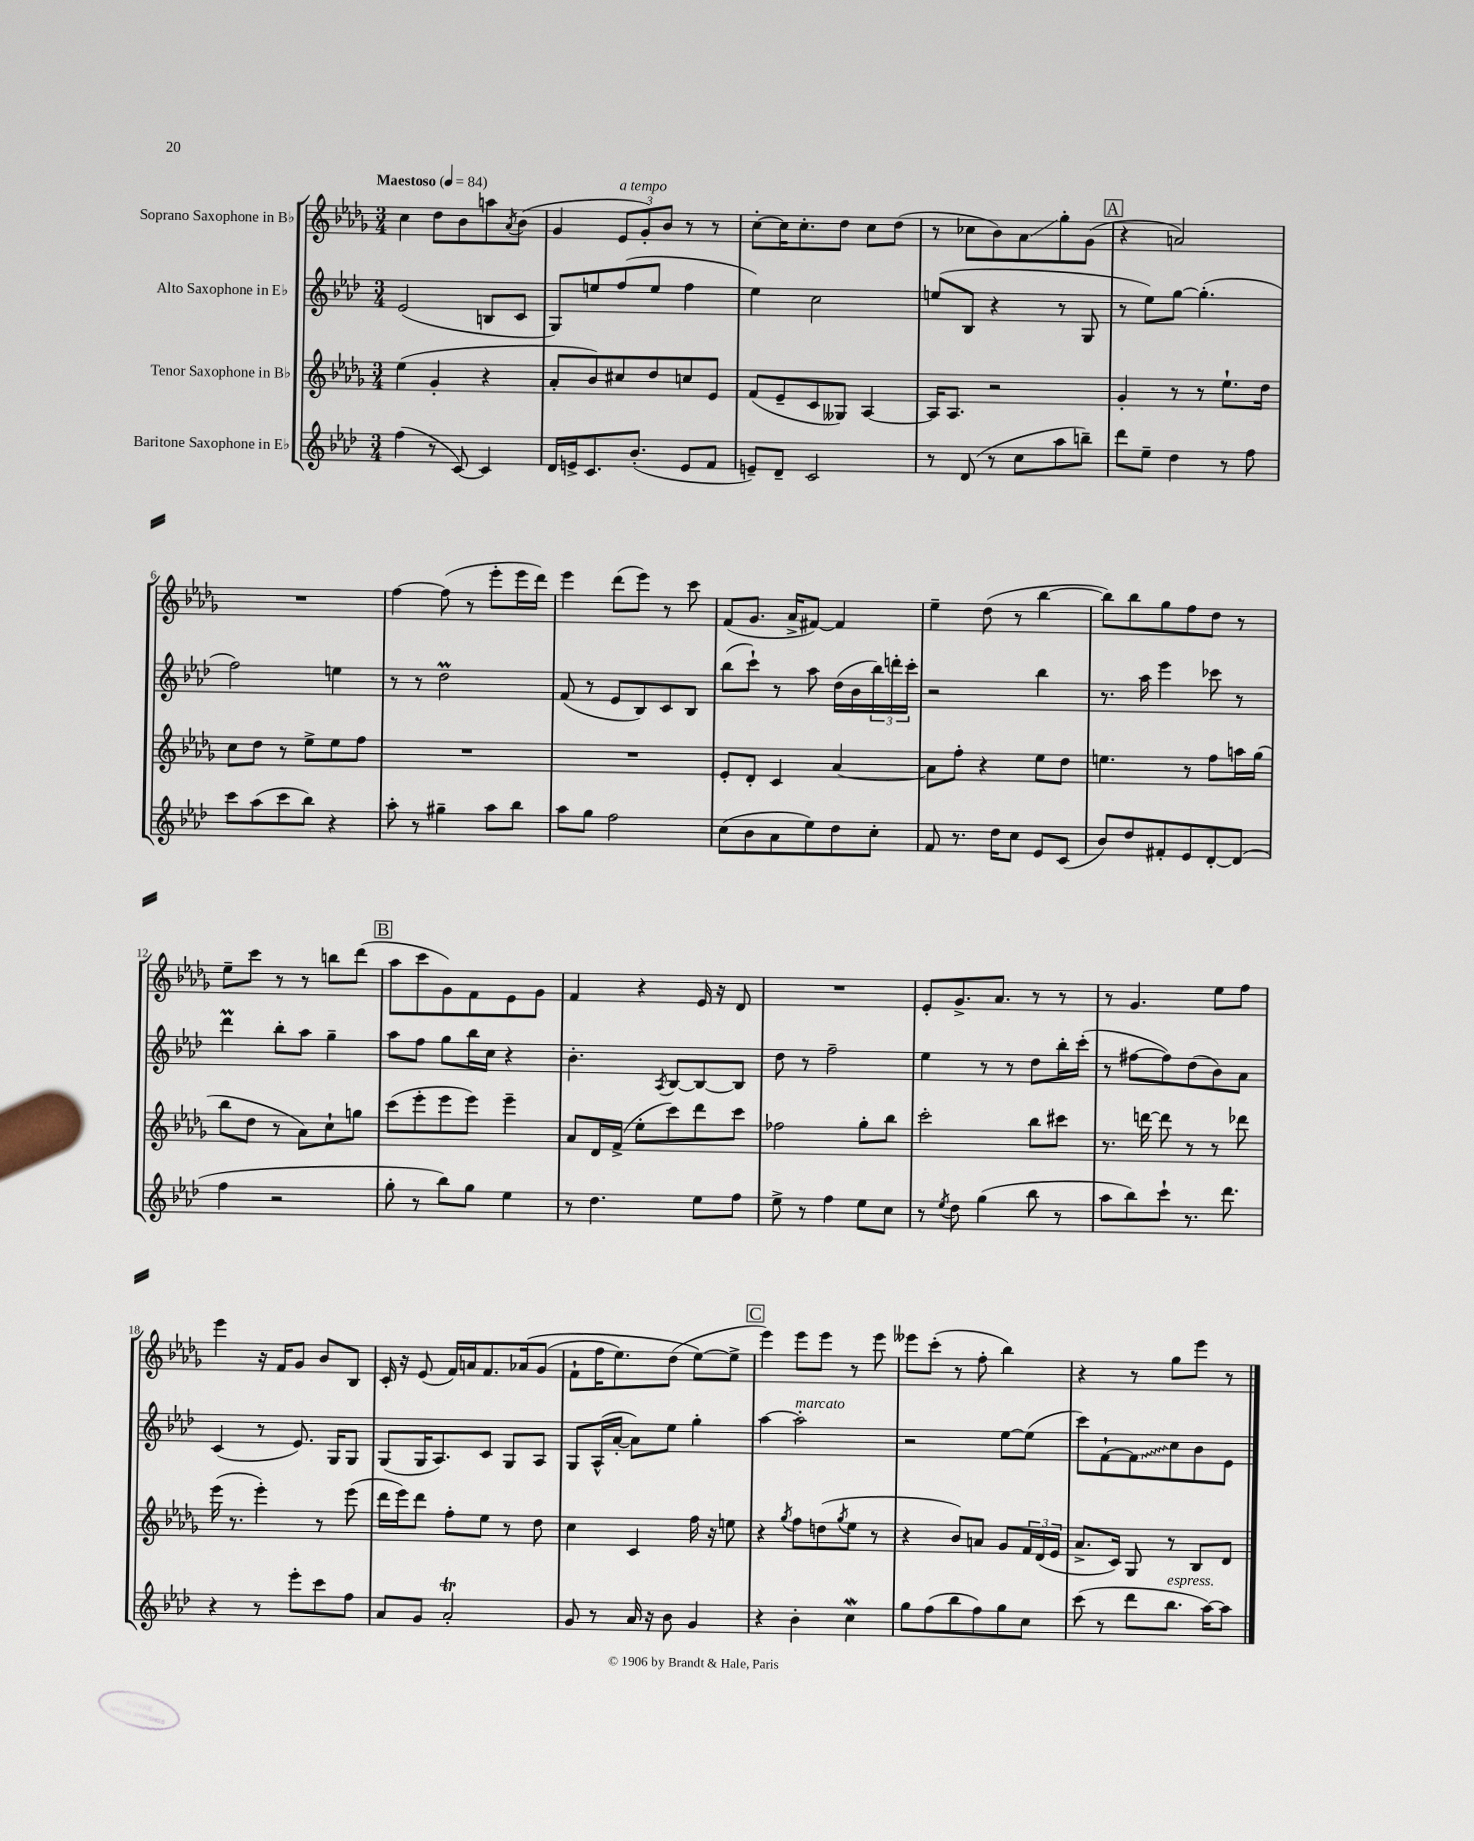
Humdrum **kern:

**kern	**kern	**kern	**kern
*staff4	*staff3	*staff2	*staff1
*clefG2	*clefG2	*clefG2	*clefG2
*k[b-e-a-d-]	*k[b-e-a-d-g-]	*k[b-e-a-d-]	*k[b-e-a-d-g-]
*M3/4	*M3/4	*M3/4	*M3/4
*MM84	*MM84	*MM84	*MM84
(4ff\	(4ee-\	(2e-/	4cc\
8r	4g-'/	.	8dd-\L
[8c/)	.	.	8b-\
4c/]	4r	8B/L	8aa\
.	.	.	8qa-/
.	.	8c/J	(8b-\J
=	=	=	=
16d-/LL	8a-'/L	8G/L)	4g-/
16e^/J	.	.	.
8.c/	8b-/)	8ee/	.
.	8cc#/	(8ff/	12e-/L
(8.b-'/J	.	.	.
.	.	.	12g-'/)
.	8dd-/	8ee/J	.
.	.	.	12b-/J
8e/L	8cc/	4ff\	8r
8f/J	8e-/J	.	8r
=	=	=	=
8e~/L)	(8f/L	4ee-\)	[8cc'\L
8d-~/J	8e-~/	.	16cc\]K
.	.	.	8.cc'\
2c/	8c/	2cc\	.
.	8G--/J)	.	8dd-\J
.	[4A-/	.	8cc\L
.	.	.	(8dd-\J
=	=	=	=
8r	16A-/]LK	(8ee/L	8r
.	8.A-/J	.	.
(8d-/	.	8B-/J	8cc-\L
8r	2r	4r	8b-\)
8cc\L	.	.	8a-\
8aa-\	.	8r	8gg-'\
8bb~\J)	.	8G/	(8g-\J
=	=	=	=
8ddd-\L	4g-'/	8r	4r
8ee-~\J	.	8ee-\L)	.
4dd-\	8r	[8gg\J	2a/)
.	8r	(4.gg'\]	.
8r	8.ee-`\L	.	.
8ff\	.	.	.
.	16dd-\Jk	.	.
=	=	=	=
8ccc\L	8cc\L	2ff\)	2.r
(8aa-\	8dd-\J	.	.
8ccc\	8r	.	.
8bb-\J)	8ee-^\L	.	.
4r	8ee-\	4ee\	.
.	8ff\J	.	.
=	=	=	=
8aa-'\	2.r	8r	[4ff\
8r	.	8r	.
4gg#~\	.	2dd-\	(8ff\]
.	.	.	8r
8aa-\L	.	.	8eee-'\L
8bb-\J	.	.	16eee-\L
.	.	.	16ddd-\JJ)
=	=	=	=
8aa-\L	2.r	(8f/	4eee-\
8gg\J	.	8r	.
2ff\	.	8e-/L	(8ddd-\L
.	.	8B-/)	8eee-\J)
.	.	8c/	8r
.	.	8B-/J	8ccc\
=	=	=	=
(8cc\L	8e-'/L	(8bb-\L	(8f/L
8b-\	8d-'/J	8ccc`\J)	8.g-/J
8a-\	4c/	8r	.
.	.	.	16a-^/LK
8ee-\)	.	8aa-\	[8f#/J)
8dd-\	[4a-/	(16dd-\LL	4f#/]
.	.	16b-\	.
8cc'\J	.	24bb-\)	.
.	.	24ddd'\	.
.	.	24ccc'\JJ	.
=	=	=	=
8f/	8a-\]L	2r	4ee-~\
8.r	8ff'\J	.	.
.	4r	.	(8dd-\
16dd-\LK	.	.	.
8cc\J	.	.	8r
8e-/L	8ee-\L	4bb-\	[4bb-\
(8c/J	8dd-\J	.	.
=	=	=	=
8b-/L)	4.ee\	8.r	8bb-\]L)
8dd-/	.	.	8bb-\
.	.	16aa-\	.
8f#'/	.	4eee-\	8gg-\
8e-/	8r	.	8ff\
[8d-'/	8ff\L	8ccc-\	8dd-\J
(8d-/]J	16aa\L	8r	8r
.	(16gg-\JJ	.	.
=	=	=	=
4ff\	8bb-\L	4ddd-\	8ee-~\L
.	8dd-\J	.	8ccc\J
2r	8r	8bb-'\L	8r
.	8a-\L)	8aa-\J	8r
.	8cc`\	4gg~\	8bb\L
.	8gg\J	.	(8ddd-\J
=	=	=	=
8gg'\	(8ccc\L	8aa-\L	8aa-\L
8r	8eee-'\	8ff\J	8ccc\
8bb-\L)	8eee-\	8gg\L	8g-\)
8gg\J	8eee-\J)	16bb-\L	8f\
.	.	16cc\JJ	.
4ee-\	4eee-~\	4r	8e-\
.	.	.	8g-\J
=	=	=	=
8r	8a-/L	4.b-'\	4f/
4.dd-\	16d-/L	.	.
.	(16f^/JJ	.	.
.	8ee-'\L	.	4r
.	.	8qA-/	.
.	8ccc\)	[8B-/L	.
8ee-\L	8ddd-\	8B-/_	16e-/
.	.	.	16r
8ff\J	8ccc\J	8B-/]J	8d-/
=	=	=	=
8ee-^\	2ff-\	8dd-\	2.r
8r	.	8r	.
4ff\	.	2ff~\	.
8ee-\L	8gg-'\L	.	.
8cc\J	8bb-\J	.	.
=	=	=	=
8r	2ccc'\	4ee-\	8e-'/L
8qee-/	.	.	.
8dd-\	.	.	8.g-^/
(4gg\	.	8r	.
.	.	.	8.a-/J
.	.	8r	.
8bb-\	8bb-\L	8dd-\L	8r
8r	8ccc#\J	16bb-'\L	8r
.	.	(16ccc'\JJ	.
=	=	=	=
8aa-\L	8.r	8r	8r
8bb-\)	.	[8ff#\L	4.g-/
.	[16ddd\	.	.
8ccc`\J	8ddd\]	8ff#\])	.
8.r	8r	(8dd-\	.
.	8r	8b-\)	8ee-\L
8.ddd-\	.	.	.
.	8ddd-\	8a-\J	8ff\J
=	=	=	=
4r	(16eee-\	(4c/	4eee-\
.	8.r	.	.
8r	4eee-'\)	8r	16r
.	.	.	16f/LK
8eee-'\L	.	8.e-/)	8g-/J
8ccc\	8r	.	8b-/L
.	.	16G/LK	.
8ff\J	(8eee-\	8G/J	8B-/J
=	=	=	=
8a-/L	16ddd-\LL	(8G/L	16c'/
.	16eee-\J)	.	16r
8g/J	8ddd-\J	16G/K	(8e-/
.	.	8.A-/)	.
2a-'/	8ff'\L	.	16f/LL)
.	.	.	16a/J
.	8ee-\J	8c/J	8.f/
.	8r	8G/L	.
.	.	.	&(16a-/k
.	8dd-\	8A-/J	(8g-/J
=	=	=	=
8g/	4cc\	8G/L	8f`\L
8r	.	(16A-^^/L	16ff\K
.	.	[16a-'/JJ	8.ee-\)
16a-/	4c/	8a-\]L)	.
16r	.	.	.
8b-\	.	8ee-\J	(8dd-\J
4g/	16ff\	4gg'\	[8ee-\L&)
.	16r	.	.
.	8ee\	.	8ee-^\]J
=	=	=	=
4r	4r	[4aa-\	4eee-\)
.	8qgg-/	.	.
4b-'\	8ff\L	2aa-'\]	8eee-\L
.	(8dd\	.	8eee-\J
.	8qgg-/	.	.
4cc\	8ee-\J	.	8r
.	8r	.	8eee-\
=	=	=	=
8gg\L	4r	2r	8eee--\L
(8ff\	.	.	(8ccc'\J
8bb-\	8b-/L)	.	8r
8ff\)	8a/J	.	8ff'\
8gg\	8g-/L	[8ee-\L	4bb-\)
8cc\J	24f/L	(8ee-\]J	.
.	(24d-/	.	.
.	24e-/JJ	.	.
=	=	=	=
(8ccc\	8.a-^/L	8ccc\L)	4r
8r	.	[8f`\	.
.	16c/Jk)	.	.
8ddd-\L	8G-/	8f\]	8r
8.bb-\J	8r	8cc\	8gg-\L
.	8B-/L	8b-\	8eee-\J
[16aa-\LK)	.	.	.
8aa-\]J	8d-/J	8e-\J	8r
==	==	==	==
*-	*-	*-	*-
